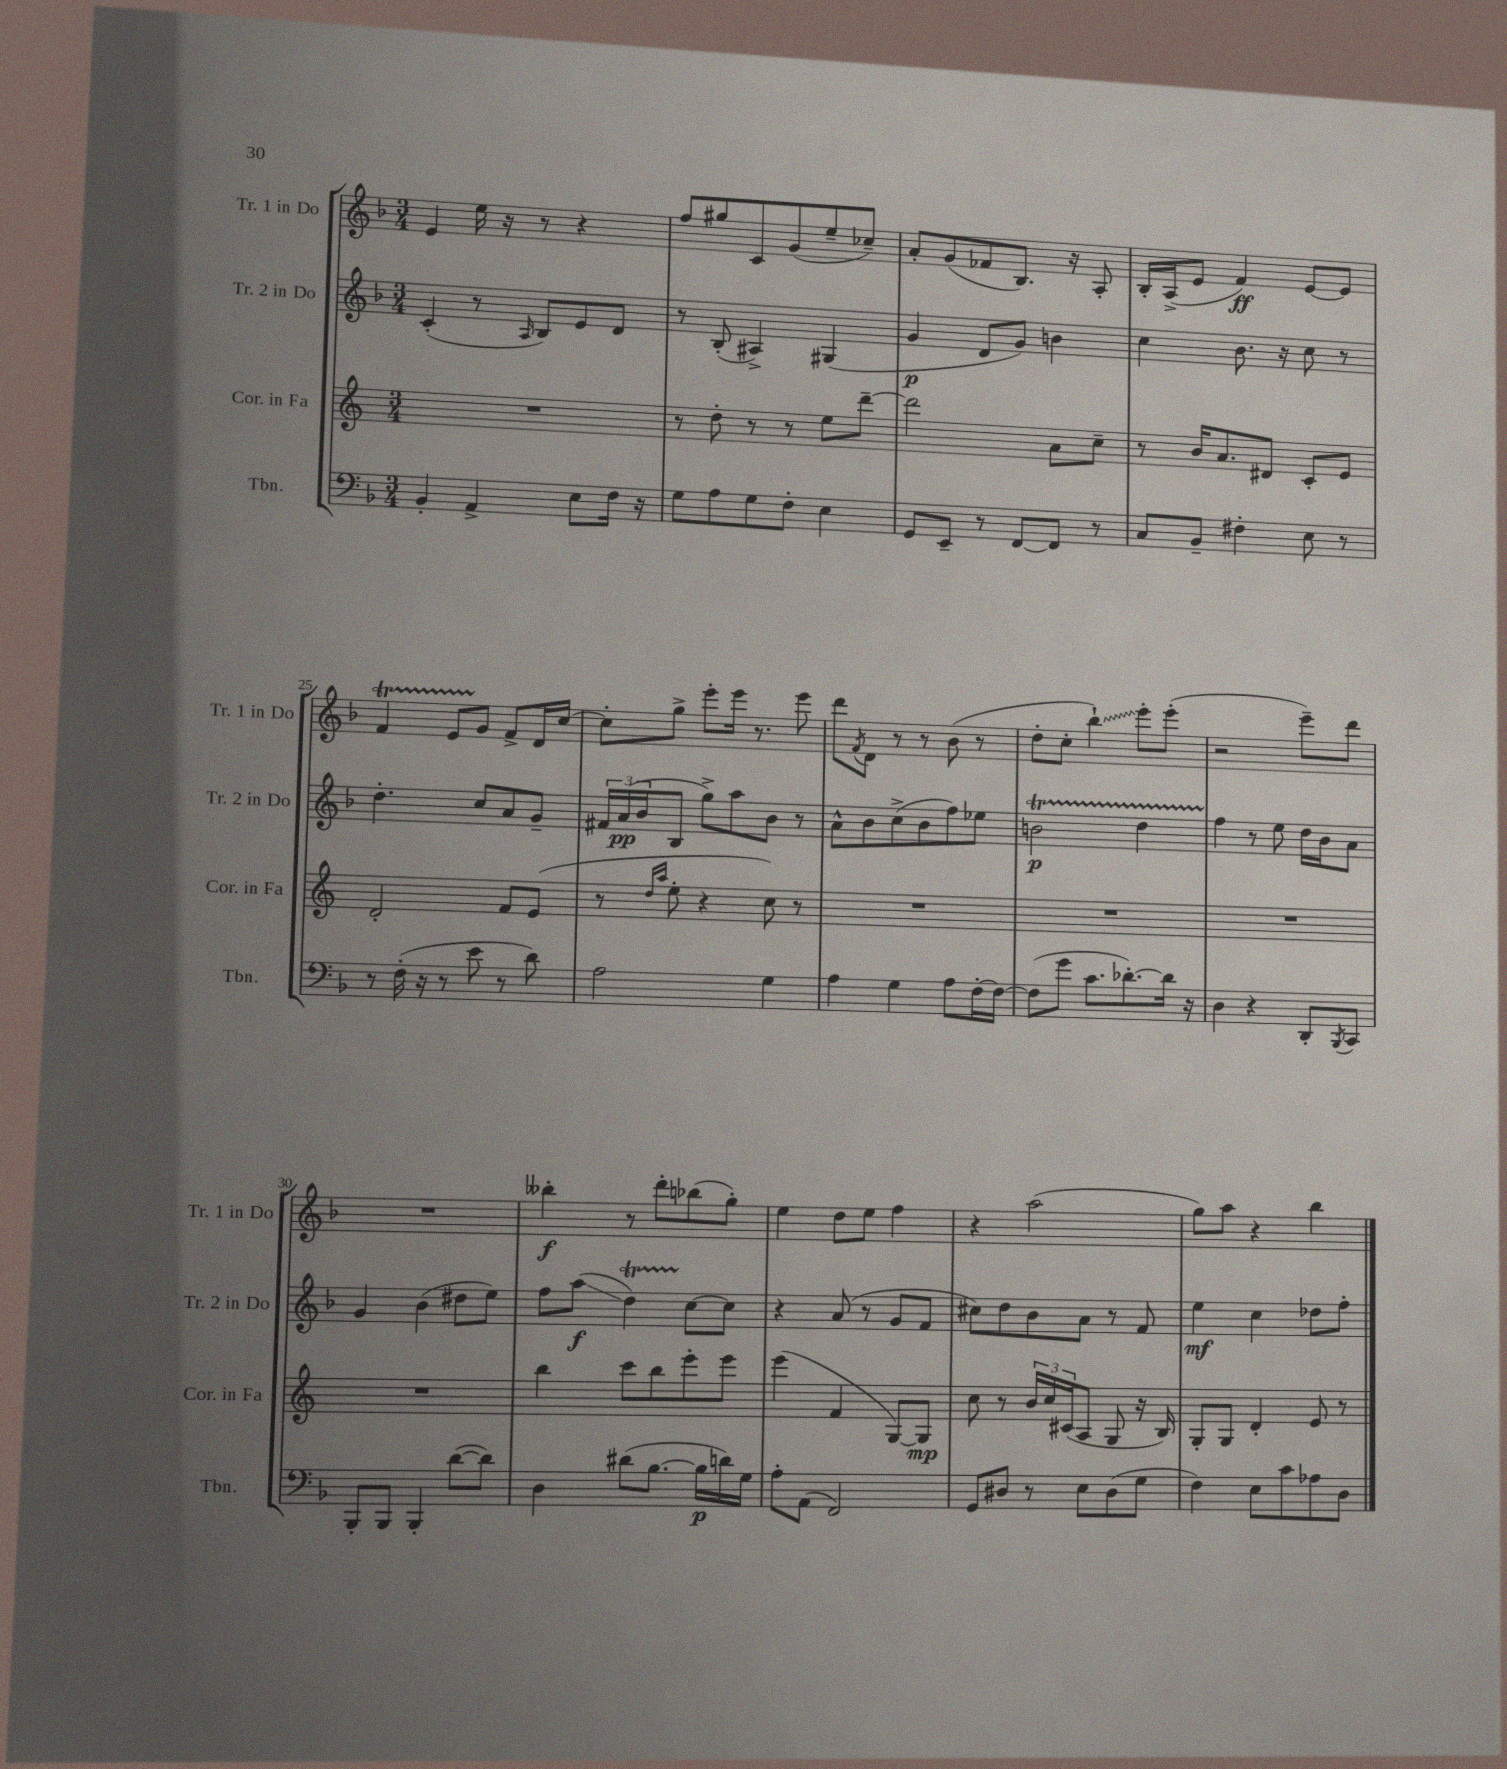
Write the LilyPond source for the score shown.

<<
\new StaffGroup <<
\new Staff = "s0" \with { instrumentName = "Tr. 1 in Do" shortInstrumentName = "Tr. 1 in Do" } {
    \clef treble \key f \major \numericTimeSignature \time 3/4
    e'4 e''16 r16 r8 r4 |
    f''8 gis''8 c'8 g'8( e''8-- ces''8--) |
    a'8-. g'8( fes'8 bes8.) r16 a8-. |
    bes16-. a16->( e'8 f'4\ff) e'8~ e'8 |
    f'4\startTrillSpan e'8 g'8\stopTrillSpan f'8-> d'16 c''16~ |
    c''8-. g''8-> e'''8-. e'''16 r8. e'''8 |
    d'''8 \acciaccatura { f'8 } d'8 r8 r8 bes'8( r8 |
    d''8-. c''8-. \once \override Glissando.style = #'zigzag bes''4-!\glissando) e'''8-. e'''8-.( |
    r2 e'''8--) d'''8 |
    R2. |
    beses''4-.\f r8 d'''8-. bes''8( g''8-.) |
    e''4 d''8 e''8 f''4 |
    r4 a''2( |
    g''8) a''8 r4 bes''4 \bar "|." |
}
\new Staff = "s1" \with { instrumentName = "Tr. 2 in Do" shortInstrumentName = "Tr. 2 in Do" } {
    \clef treble \key f \major \numericTimeSignature \time 3/4
    c'4-.( r8 \grace { a16 } bes8) e'8 d'8 |
    r8 bes8-.( ais4->) gis4( |
    g'4\p d'8 g'8) b'4 |
    c''4 bes'8. r16 c''8 r8 |
    d''4.-. c''8 a'8 g'8-- |
    \tuplet 3/2 { fis'16 a'16\pp( bes'16 } bes8 g''8->) a''8 bes'8 r8 |
    a'8-^ bes'8 c''8->( bes'8 f''8) ees''8 |
    b'2\startTrillSpan\p d''4 |
    f''4\stopTrillSpan r8 e''8 d''16 bes'16 a'8 |
    g'4 bes'4( dis''8 e''8) |
    f''8 a''8\glissando\f( d''4\startTrillSpan) c''8~\stopTrillSpan c''8 |
    r4 a'8( r8 g'8 f'8 |
    cis''8) d''8 bes'8 a'8 r8 f'8 |
    e''4\mf c''4 des''8 f''8-. \bar "|." |
}
\new Staff = "s2" \with { instrumentName = "Cor. in Fa" shortInstrumentName = "Cor. in Fa" } {
    \clef treble \key c \major \numericTimeSignature \time 3/4
    R2. |
    r8 d''8-. r8 r8 e''8 d'''8~-- |
    d'''2 a'8 c''8-- |
    r8 b'16 a'8. dis'8 c'8-. e'8 |
    d'2-. f'8 e'8( |
    r8 \grace { d''16 a''16 } e''8-. r4 c''8) r8 |
    R2. |
    R2. |
    R2. |
    R2. |
    b''4 c'''8 b''8 e'''8-. e'''8 |
    e'''4( f'4 g8~) g8\mp |
    c''8 r8 \tuplet 3/2 { b'16 c''16 cis'16( } a8 g8 r16 b16) |
    g8-. g8 d'4-. e'8 r8 \bar "|." |
}
\new Staff = "s3" \with { instrumentName = "Tbn." shortInstrumentName = "Tbn." } {
    \clef bass \key f \major \numericTimeSignature \time 3/4
    bes,4-. a,4-> e8 f16 r16 |
    g8 a8 g8 f8-. e4 |
    g,8 e,8-- r8 f,8~ f,8 r8 |
    c8 bes,8-- fis4-. e8 r8 |
    r8 f16-.( r16 r8 e'8 r8 d'8) |
    a2 g4 |
    a4 g4 a8 f16~-. f16~ |
    f8( g'8 c'8. des'8.~-.) des'16 r16 |
    d4 r4 d,8-. \acciaccatura { bes,,8 } c,8 |
    bes,,8-. bes,,8 bes,,4-. d'8~( d'8) |
    d4 dis'8( bes8.~ bes16\p d'16) g16 |
    a8-. a,8( f,2) |
    g,8 dis8 r8 e8 dis8( g8 |
    f4) e8 c'8 aes8 d8 \bar "|." |
}
>>
>>
\layout { \context { \Score currentBarNumber = #21 \override BarNumber.break-visibility = ##(#f #t #t) barNumberVisibility = #(every-nth-bar-number-visible 5) } }
